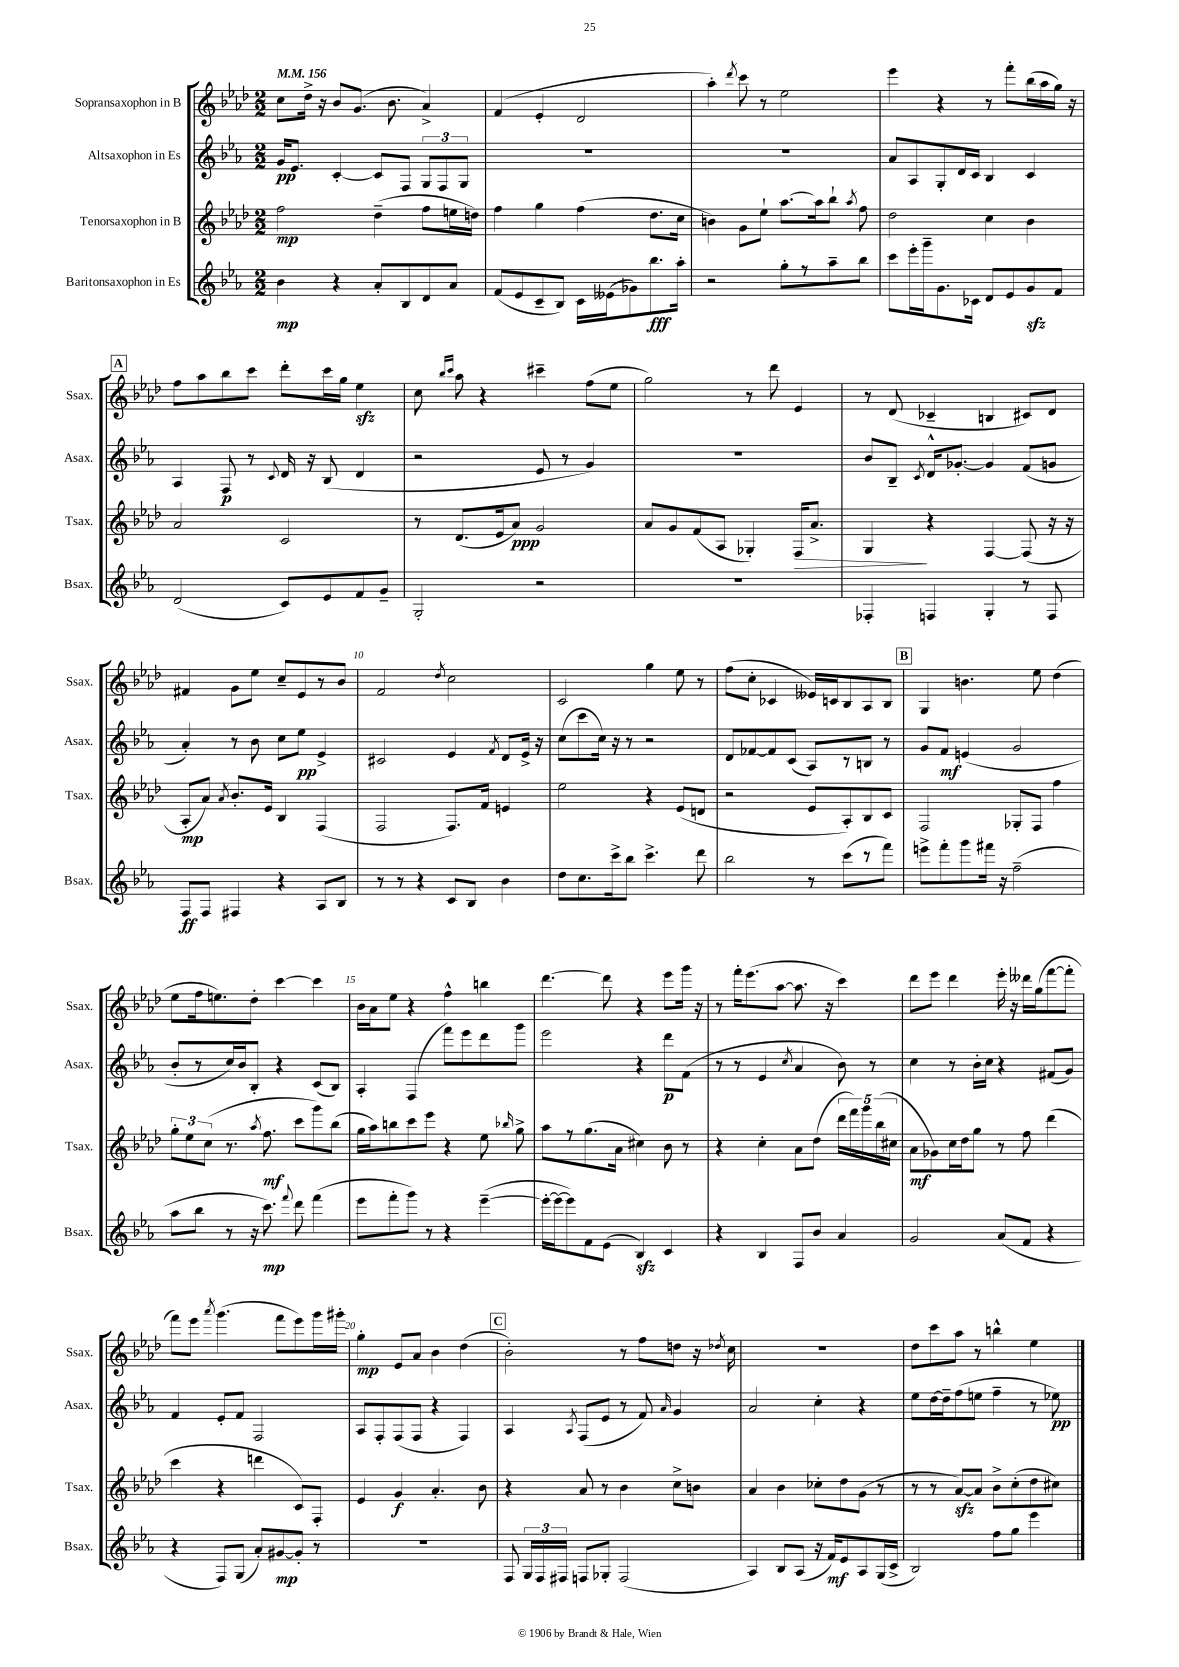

**kern	**kern	**kern	**kern
*staff4	*staff3	*staff2	*staff1
*clefG2	*clefG2	*clefG2	*clefG2
*k[b-e-a-]	*k[b-e-a-d-]	*k[b-e-a-]	*k[b-e-a-d-]
*M2/2	*M2/2	*M2/2	*M2/2
*MM156	*MM156	*MM156	*MM156
4b-\	2ff\	16g/LK	8cc\L
.	.	8.e-/J	.
.	.	.	16dd-^\Jk
.	.	.	16r
4r	.	[4c'/	8b-/L
.	.	.	(8.g/J
8a-'/L	(4dd-~\	8c/]L	.
.	.	.	8.b-\
8B-/	.	8F/J	.
8d/	8ff\L	12G/L	4a-^/)
.	.	12F/	.
8a-/J	16ee\L	.	.
.	.	12G/J	.
.	16dd\JJ)	.	.
=	=	=	=
(8f/L	4ff\	1r	(4f/
8e-/	.	.	.
8c~/	4gg\	.	4e-'/
8B-/J)	.	.	.
16c\LL	(4ff\	.	2d-/
(16e--\J	.	.	.
8g-\)	.	.	.
8.bb-\	8.dd-\L	.	.
16aa-'\Jk	16cc\Jk	.	.
=	=	=	=
2r	4b\)	1r	4aa-'\)
.	.	.	8qddd-/
.	8g\L	.	8ccc\
.	8ee-`\J	.	8r
8gg'\L	[8.aa-\L	.	2ee-\
8r	.	.	.
.	16aa-\]k	.	.
8aa-~\	8bb-`\J	.	.
.	8qaa-/	.	.
8bb-\J	8ff\	.	.
=	=	=	=
8ccc\L	2dd-\	8a-/L	4eee-\
16eee-'\L	.	8A-/	.
16ggg~\J	.	.	.
8.g\	.	8G'/	4r
.	.	16d/L	.
16c-\Jk	.	16c/JJ	.
8d/L	4cc\	4B-/	8r
8e-/	.	.	8fff'\L
8g/	4b-\	4c/	(16bb-\L
.	.	.	16aa-\
8f/J	.	.	16gg\JJ)
.	.	.	16r
=	=	=	=
(2d/	2a-/	4A-/	8ff\L
.	.	.	8aa-\
.	.	8F/	8bb-\
.	.	8r	8ccc\J
.	.	8qqc/	.
8c/L)	2c/	16d/	8ddd-'\L
.	.	16r	.
8e-/	.	(8B-/	16ccc\L
.	.	.	16gg\JJ
8f/	.	4d/	4ee-\
8g~/J	.	.	.
=	=	=	=
2G'/	8r	2r	8cc\
.	.	.	16qqbb-/LL
.	.	.	16qqccc/JJ
.	(8.d-/L	.	8aa-\
.	.	.	4r
.	16e-/k	.	.
.	8a-/J)	.	.
2r	2g/	8e-/	4ccc#~\
.	.	8r	.
.	.	4g/)	(8ff\L
.	.	.	8ee-\J
=	=	=	=
1r	8a-/L	1r	2gg\)
.	8g/	.	.
.	(8f/	.	.
.	8A-/J	.	.
.	4G-'/)	.	8r
.	.	.	8ddd-\
.	16F/LK	.	4e-/
.	8.a-^/J	.	.
=	=	=	=
4F-'/	4G/	8b-/L	8r
.	.	8B-~/J	(8d-/
.	.	8qc/	.
4F/	4r	16d^^/LK	4c-~/
.	.	[8.g-'/J	.
4G'/	[4F/	4g-/]	4B/
8r	(8F/]	(8f/L	8c#/L)
8F/	16r	8g/J	8d-/J
.	16r	.	.
=	=	=	=
8F/L	8A-'/L	4a-'/)	4f#/
8F/J	8a-/J)	.	.
.	8qa-/	.	.
4F#/	8.b-'/L	8r	8g\L
.	.	8b-\	8ee-\J
.	16e-/Jk	.	.
4r	4B-/	8cc\L	8cc~/L
.	.	8ee-\J	8e-/
8A-/L	(4F/	4e-^/	8r
8B-/J	.	.	8b-/J
=	=	=	=
8r	2F/	2c#/	2f/
8r	.	.	.
4r	.	.	.
.	.	.	8qdd-/
8c/L	8.F/L)	4e-/	2cc\
8B-/J	.	.	.
.	16f/Jk	.	.
.	.	8qf/	.
4b-\	4e/	8d/L	.
.	.	16e-^/Jk	.
.	.	16r	.
=	=	=	=
8dd\L	2ee-\	(8cc\L	2c/
8.cc\	.	8ccc\	.
.	.	16cc\Jk)	.
16ccc^\k	.	16r	.
8bb-\J	.	8r	.
4.ccc^\	4r	2r	4gg\
.	(8e-/L	.	8ee-\
8ddd\	8d/J	.	8r
=	=	=	=
2bb-\	2r	8d/L	(8ff\L
.	.	[8f-/	8cc'\J
.	.	8f-/]	4c-/
.	.	(8c/J	.
8r	8e-/L	8A-/L)	16e--/LL)
.	.	.	16c/J
(8ccc\L	8A-'/)	8r	8B-/
8r	8B-/	8B/J	8A-/
8fff\J)	8c/J	8r	8B-/J
=	=	=	=
8eee^\L	2F/	8g/L	4G/
8fff'\	.	8f/J	.
8ggg\	.	(4e/	4.b\
16fff#\Jk	.	.	.
16r	.	.	.
(2ff~\	8G-'/L	2g/	.
.	8F/J	.	8ee-\
.	4ff\	.	(4dd-\
=	=	=	=
8aa-\L	12gg'\L	8b-'/L	8ee-\L
.	12ee-\	.	.
8bb-\J	.	8r	16ff\k
.	(12cc\J	.	.
.	.	.	8.ee\)
8r	8.r	16cc/L)	.
.	.	16b-/J	.
16r	.	8B-'/J	8dd-'\J
.	8qaa-/	.	.
8.ccc\)	8.ff\	.	.
.	.	4r	[4ccc\
8qqfff/	.	.	.
8ddd\	8ccc\L	.	.
(4fff\	8ggg\)	(8c/L	4ccc\]
.	(8bb-\J	8B-/J)	.
=	=	=	=
8eee-\L	16gg\LL	4A-'/	16b-\LL
.	16aa-\J)	.	16a-\J
8fff'\	8bb\	.	8ee-\J
8ggg\J)	8ccc\	(4F/	4r
8r	8eee-\J	.	.
4r	4r	8fff\L)	4ff^^\
.	.	8eee-\	.
([4eee-~\	8ee-\	8ddd\	4bb\
.	16qqbb-/	.	.
.	8gg^\	8ggg\J	.
=	=	=	=
16eee-'\_LL	8aa-\L	2eee-\	[4.ddd-\
16eee-\_J	.	.	.
8eee-\])	8r	.	.
8f\	(8.gg\	.	.
(8e-\J	.	.	8ddd-\]
.	16a-\Jk	.	.
4B-/)	4cc#\)	4r	4r
4c/	8b-\	8ddd\L	8eee-\L
.	8r	(8f\J	16ggg\Jk
.	.	.	16r
=	=	=	=
4r	4r	8r	8r
.	.	8r	16fff'\LK
.	.	.	(8.eee-\
4B-/	4cc'\	4e-/	.
.	.	.	[8aa-\J
.	.	8qcc/	.
8F/L	8a-\L	4a-/	8.aa-\]
8b-/J	(8dd-\J	.	.
.	.	.	16r
4a-/	20ddd-\LL	8b-\)	4ccc\)
.	20fff\)	.	.
.	20ggg\	.	.
.	.	8r	.
.	(20bb-\	.	.
.	20cc#\JJ	.	.
=	=	=	=
2g/	8a-\L	4cc\	8ddd-\L
.	8g-\)	.	8eee-\J
.	16cc\L	8r	4ddd-\
.	16dd-\J	.	.
.	8gg\J	16b-'\LL	.
.	.	16cc\JJ	.
(8a-/L	8r	4r	16eee-'\
.	.	.	16r
8f/J	8ff\	.	16ddd--\LL
.	.	.	(16gg\J
4r	(4ddd-\	(8f#/L	[8fff\
.	.	8g/J)	8fff'\]J
=	=	=	=
4r	4ccc\	4f/	8fff\L)
.	.	.	8eee-\J
.	.	.	8qaaa-/
8F/L)	4r	8e-'/L	(4.ggg\
(8G/J	.	8f/J	.
8a-'/L)	4ddd\	2F/	.
[8g#/	.	.	8fff\L
8g#'/]J	8c/L)	.	8eee-\)
8r	8F'/J	.	16ggg\L
.	.	.	16ggg#'\JJ
=	=	=	=
1r	4e-/	8A-/L	4gg'\
.	.	8F'/	.
.	4g/	(8F/	8e-/L
.	.	8F/J	8a-/J
.	4.a-'/	4r	4b-\
.	.	4F/)	(4dd-\
.	8b-\	.	.
=	=	=	=
8F/	4r	4A-/	2b-'\)
24G/LL	.	.	.
24F/	.	.	.
24F#/JJ	.	.	.
.	.	8qA-/	.
8F/L	8a-/	(8F/L	.
8G-'/J	8r	8e-/J	.
(2F/	4b-\	8r	8r
.	.	8f/)	8ff\L
.	.	16qqa-/	.
.	8cc^\L	4g/	8dd\J
.	8b\J	.	16r
.	.	.	8qdd-/
.	.	.	16cc\
=	=	=	=
4A-/)	4a-/	2a-/	1r
8B-/L	4b-\	.	.
(8A-/J	.	.	.
16r	8cc-'\L	4cc'\	.
16f/LK)	.	.	.
8e-/	8dd-\	.	.
8A-/	(8g\J	4r	.
(16G/L	8r	.	.
16c^/JJ	.	.	.
=	=	=	=
2B-/)	8r	8ee-\L	8dd-\L
.	8r	[16dd\L	8ccc\
.	.	16dd~\]J	.
.	[8a-/L)	(8ff\	8aa-\J
.	8a-/]J	8ee\J	8r
8ff\L	8b-^\L	4ff~\	4bb^^\
8gg\J	(8cc'\	.	.
4eee-\	8dd-\	8r	4ee-\
.	8cc#\J)	8ee-\)	.
==	==	==	==
*-	*-	*-	*-
